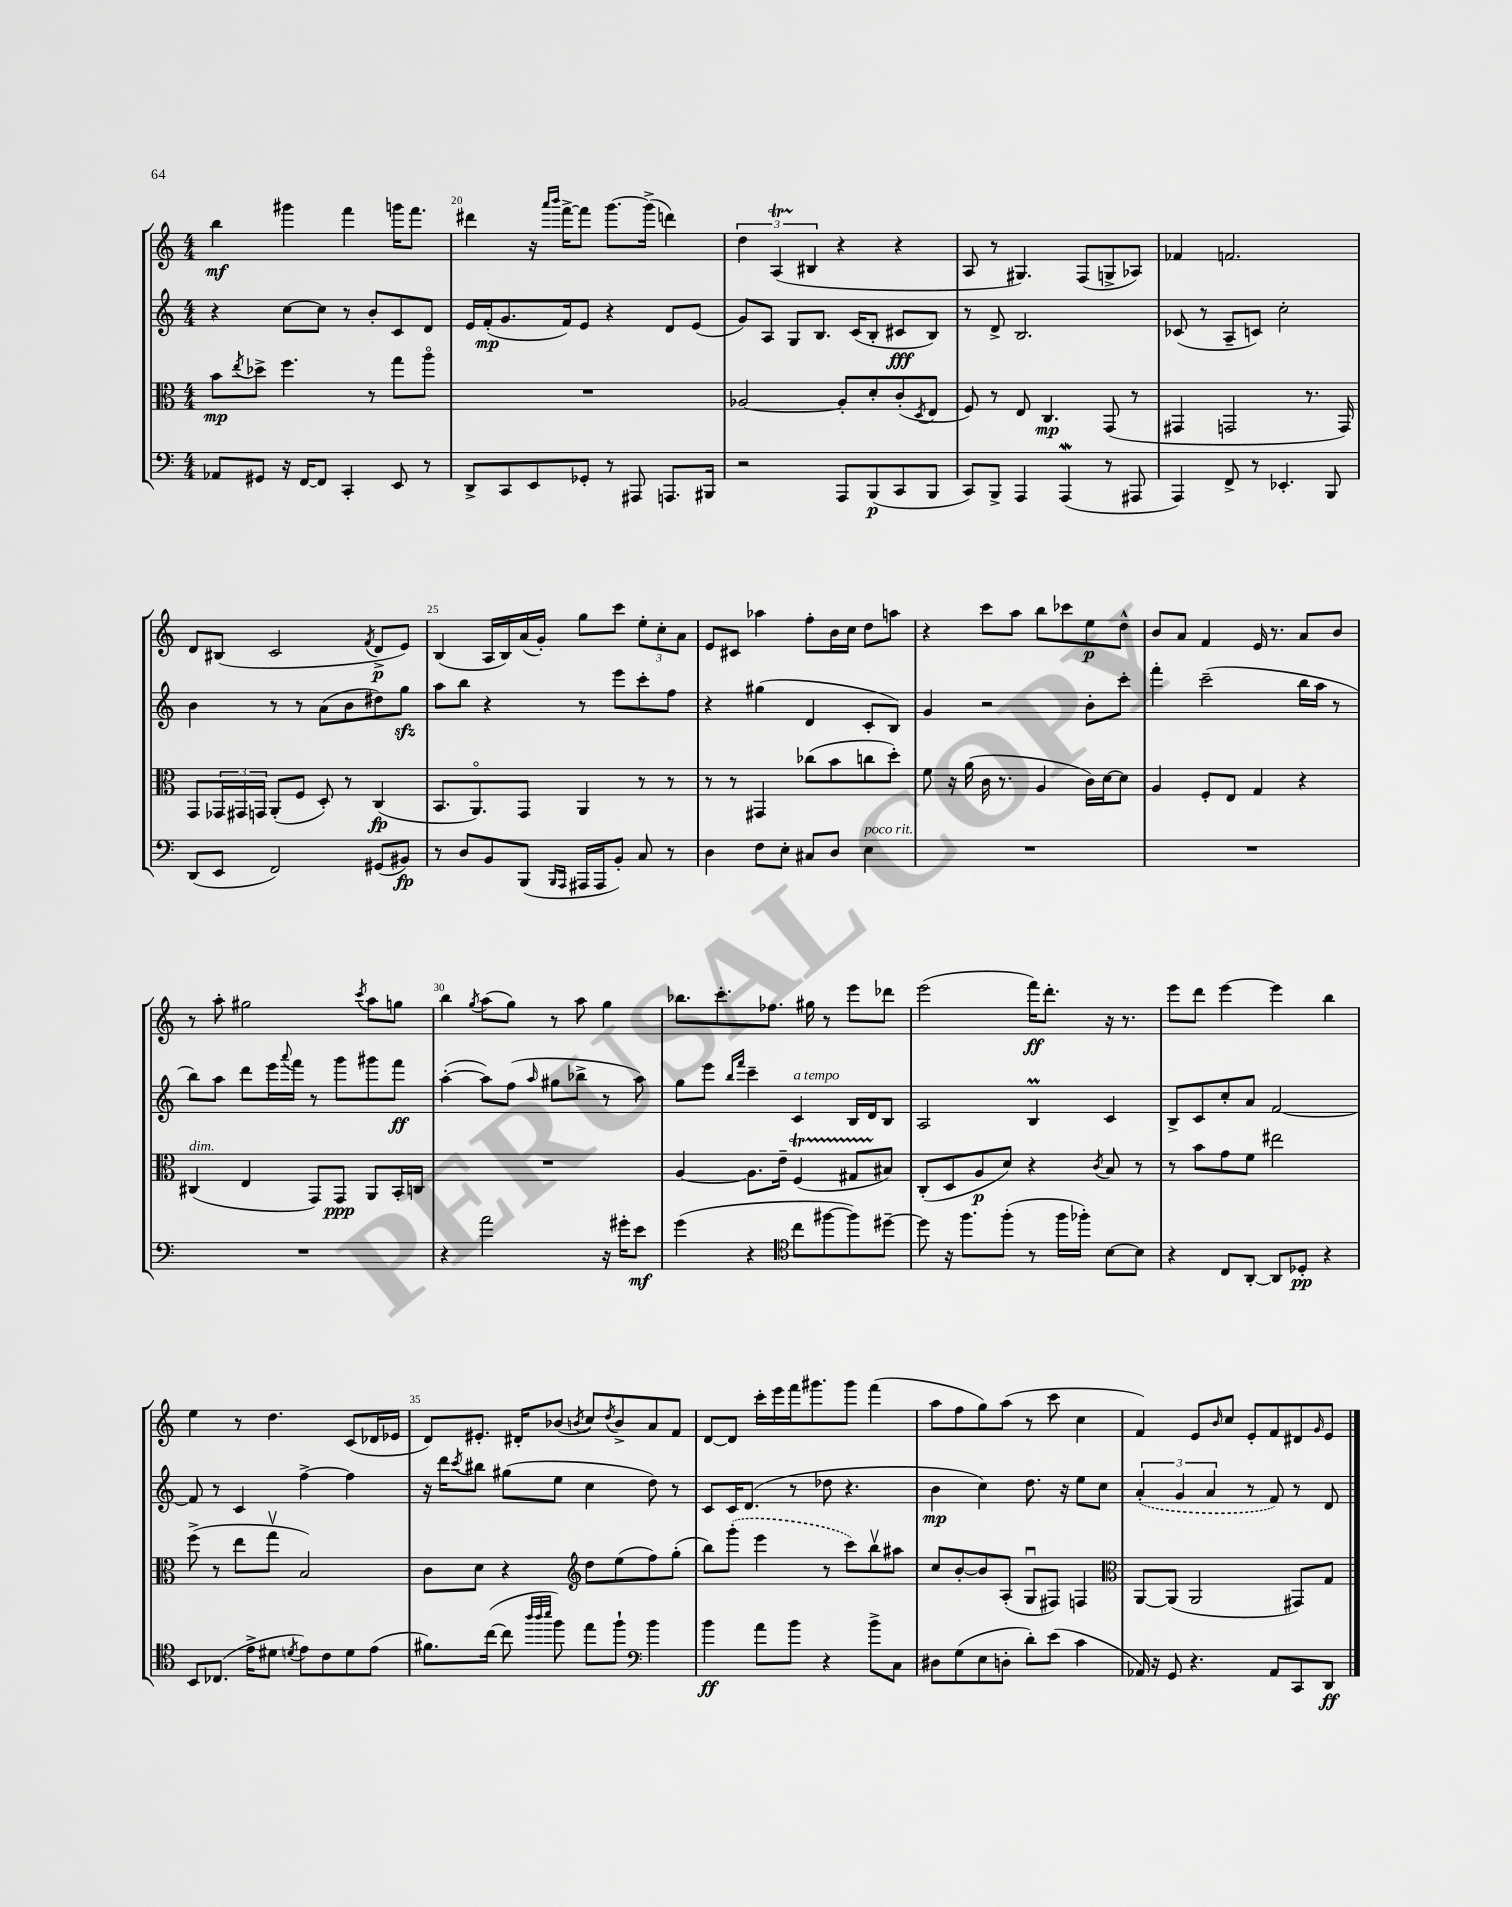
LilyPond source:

<<
\new StaffGroup <<
\new Staff = "s0" {
    \clef treble \key c \major \numericTimeSignature \time 4/4
    b''4\mf gis'''4 f'''4 g'''16 f'''8. |
    dis'''4 r16 \grace { a'''16 b'''16 } f'''16~-> f'''8 g'''8.~ g'''16->( d'''4) |
    \tuplet 3/2 { d''4 a4\startTrillSpan( bis4\stopTrillSpan } r4 r4 |
    a8 r8 gis4.) f8( g8-> aes8) |
    fes'4 f'2. |
    d'8 bis8( c'2 \acciaccatura { f'8 } d'8->\p e'8) |
    b4( a16 b16) a'16( g'16-.) g''8 c'''8 \tuplet 3/2 { e''8-. c''8-. a'8 } |
    e'8 cis'8 aes''4 f''8-. b'16 c''16 d''8 a''8 |
    r4 c'''8 a''8 b''8 ces'''8 e''8\p d''8-^ |
    b'8 a'8 f'4 e'16 r8. a'8 b'8 |
    r8 a''8-. gis''2 \acciaccatura { c'''8 } a''8 g''8 |
    b''4 \acciaccatura { g''8 } a''8( g''8) r8 a''8 g''4 |
    bes''8. c'''8.-. fes''8. gis''16 r8 e'''8 des'''8 |
    e'''2( f'''16\ff) d'''8.-. r16 r8. |
    e'''8 d'''8 e'''4~ e'''4 b''4 |
    e''4 r8 d''4. c'8( des'16 ees'16 |
    d'8) eis'8.-. dis'16-. bes'8( \acciaccatura { b'8 } c''8) \acciaccatura { d''8 } b'8-> a'8 f'8 |
    d'8~ d'8 c'''16-. e'''16 f'''16 gis'''8. gis'''8 f'''4( |
    a''8 f''8 g''8) a''8( r8 c'''8 c''4 |
    f'4) e'8 \grace { b'16 } c''8 e'8-. f'8 dis'8 \grace { g'16 } e'8 \bar "|." |
}
\new Staff = "s1" {
    \clef treble \key c \major \numericTimeSignature \time 4/4
    r4 c''8~ c''8 r8 b'8-. c'8 d'8 |
    e'16 f'16-.\mp( g'8. f'16) e'8 r4 d'8 e'8( |
    g'8) a8 g8 b8. c'16( b8-. cis'8\fff b8) |
    r8 d'8-> b2. |
    ces'8( r8 a8-- c'8) c''2-. |
    b'4 r8 r8 a'8( b'8 dis''8) g''8\sfz |
    a''8 b''8 r4 r8 e'''8 c'''8-. f''8 |
    r4 gis''4( d'4 c'8-. b8) |
    g'4 r2 b'8-. c'''8-. |
    f'''4-. c'''2--( b''16 a''16 r8 |
    b''8) a''8 d'''8 e'''16 \appoggiatura { a'''8 } f'''16 r8 g'''8 gis'''8 f'''8\ff |
    a''4~-.( a''8) f''8( \grace { a''16 } gis''8 bes''8-> r8 a''8) |
    g''8 e'''8 \grace { b''16 f'''16 } c'''4-- c'4^\markup { \italic "a tempo" } b16 d'16 b8 |
    a2 b4\prall c'4 |
    b8-> c'8 c''8-. a'8 f'2~ |
    f'8 r8 c'4 f''4~-> f''4 |
    r16 d'''16 \acciaccatura { c'''8 } bis''8 gis''8( e''8 c''4 d''8) r8 |
    c'8 c'16 d'8.( r8 des''8 r4. |
    b'4\mp c''4) d''8. r16 e''8 c''8 |
    \tuplet 3/2 { \once \slurDashed a'4-.( g'4 a'4 } r8 f'8) r8 d'8 \bar "|." |
}
\new Staff = "s2" {
    \clef alto \key c \major \numericTimeSignature \time 4/4
    b'8\mp \acciaccatura { e''8 } des''8-> f''4. r8 g''8 a''8\flageolet |
    R1 |
    aes2~ aes8-. d'8-. c'8-.( \acciaccatura { d8 } e8 |
    f8) r8 e8 c4.\mp g,8( r8 |
    gis,4 g,2 r8. g,16) |
    g,8 \tuplet 3/2 { ges,16 gis,16 g,16 } a,8-.( f8 d8-.) r8 c4\fp( |
    b,8. a,8.\flageolet) g,8 a,4 r8 r8 |
    r8 r8 gis,4 ces''8( b'8 c''8 d''8-.) |
    f'8 r16 a'16( c'16 r8. a4 c'16) d'16~ d'8 |
    a4 f8-. e8 g4 r4 |
    cis4^\markup { \italic "dim." }( e4 g,8) g,8\ppp a,8 b,16-. c16 |
    R1 |
    a4~ a8. e'16-- f4\startTrillSpan( gis8 bis8\stopTrillSpan) |
    c8-.( d8 a8\p d'8) r4 \acciaccatura { c'8 } b8 r8 |
    r8 b'8 g'8 f'8 eis''2 |
    f''8->( r8 e''8 g''8\upbow b2) |
    c'8 d'8 r4 \clef treble d''8 e''8( f''8) g''8-.( |
    b''8) \once \slurDashed g'''8-.( e'''4 r8 c'''8) b''8\upbow ais''8 |
    c''8 b'8~-. b'8 a8-.( g8\downbow fis8) f4 |
    \clef alto a,8~ a,8( a,2 gis,8) g8 \bar "|." |
}
\new Staff = "s3" {
    \clef bass \key c \major \numericTimeSignature \time 4/4
    aes,8 gis,8 r16 f,16~ f,8 c,4-. e,8 r8 |
    d,8-> c,8 e,8 ges,8-. r8 ais,,8 a,,8. bis,,16 |
    r2 a,,8 b,,8\p( c,8 b,,8 |
    c,8) b,,8-> a,,4 a,,4\mordent( r8 ais,,8 |
    a,,4) f,8-> r8 ees,4.-. b,,8 |
    d,8( e,8 f,2) gis,8( bis,8\fp) |
    r8 d8 b,8 b,,8( \grace { b,,16 a,,16 } ais,,16 ais,,16 b,8-.) c8 r8 |
    d4 f8 e8-. cis8 d8 e4^\markup { \italic "poco rit." } |
    R1 |
    R1 |
    R1 |
    r4 a'2 r16 gis'16-. e'8\mf |
    g'4( r4 \clef tenor c''8 fis''8~ fis''8) dis''8~-- |
    dis''8 r16 f''8. f''8-.( r8 f''16 fes''16-.) b8~ b8 |
    r4 c8 a,8~-. a,8 des8-.\pp r4 |
    b,8 ces8.( e'16-> dis'8 \acciaccatura { d'8 } e'8) c'8 d'8 e'8( |
    fis'8.) c''16~( c''8 \grace { a''32 a''32 b''32 } f''8) e''8 f''8-! \clef bass b'4 |
    b'4\ff a'8 b'8 r4 b'8-> c8 |
    dis8 g8( e8 d8-. d'8-.) e'8( c'4 |
    aes,16) r16 g,8 r4. aes,8 c,8 d,8\ff \bar "|." |
}
>>
>>
\layout { \context { \Score currentBarNumber = #19 \override BarNumber.break-visibility = ##(#f #t #t) barNumberVisibility = #(every-nth-bar-number-visible 5) } }
